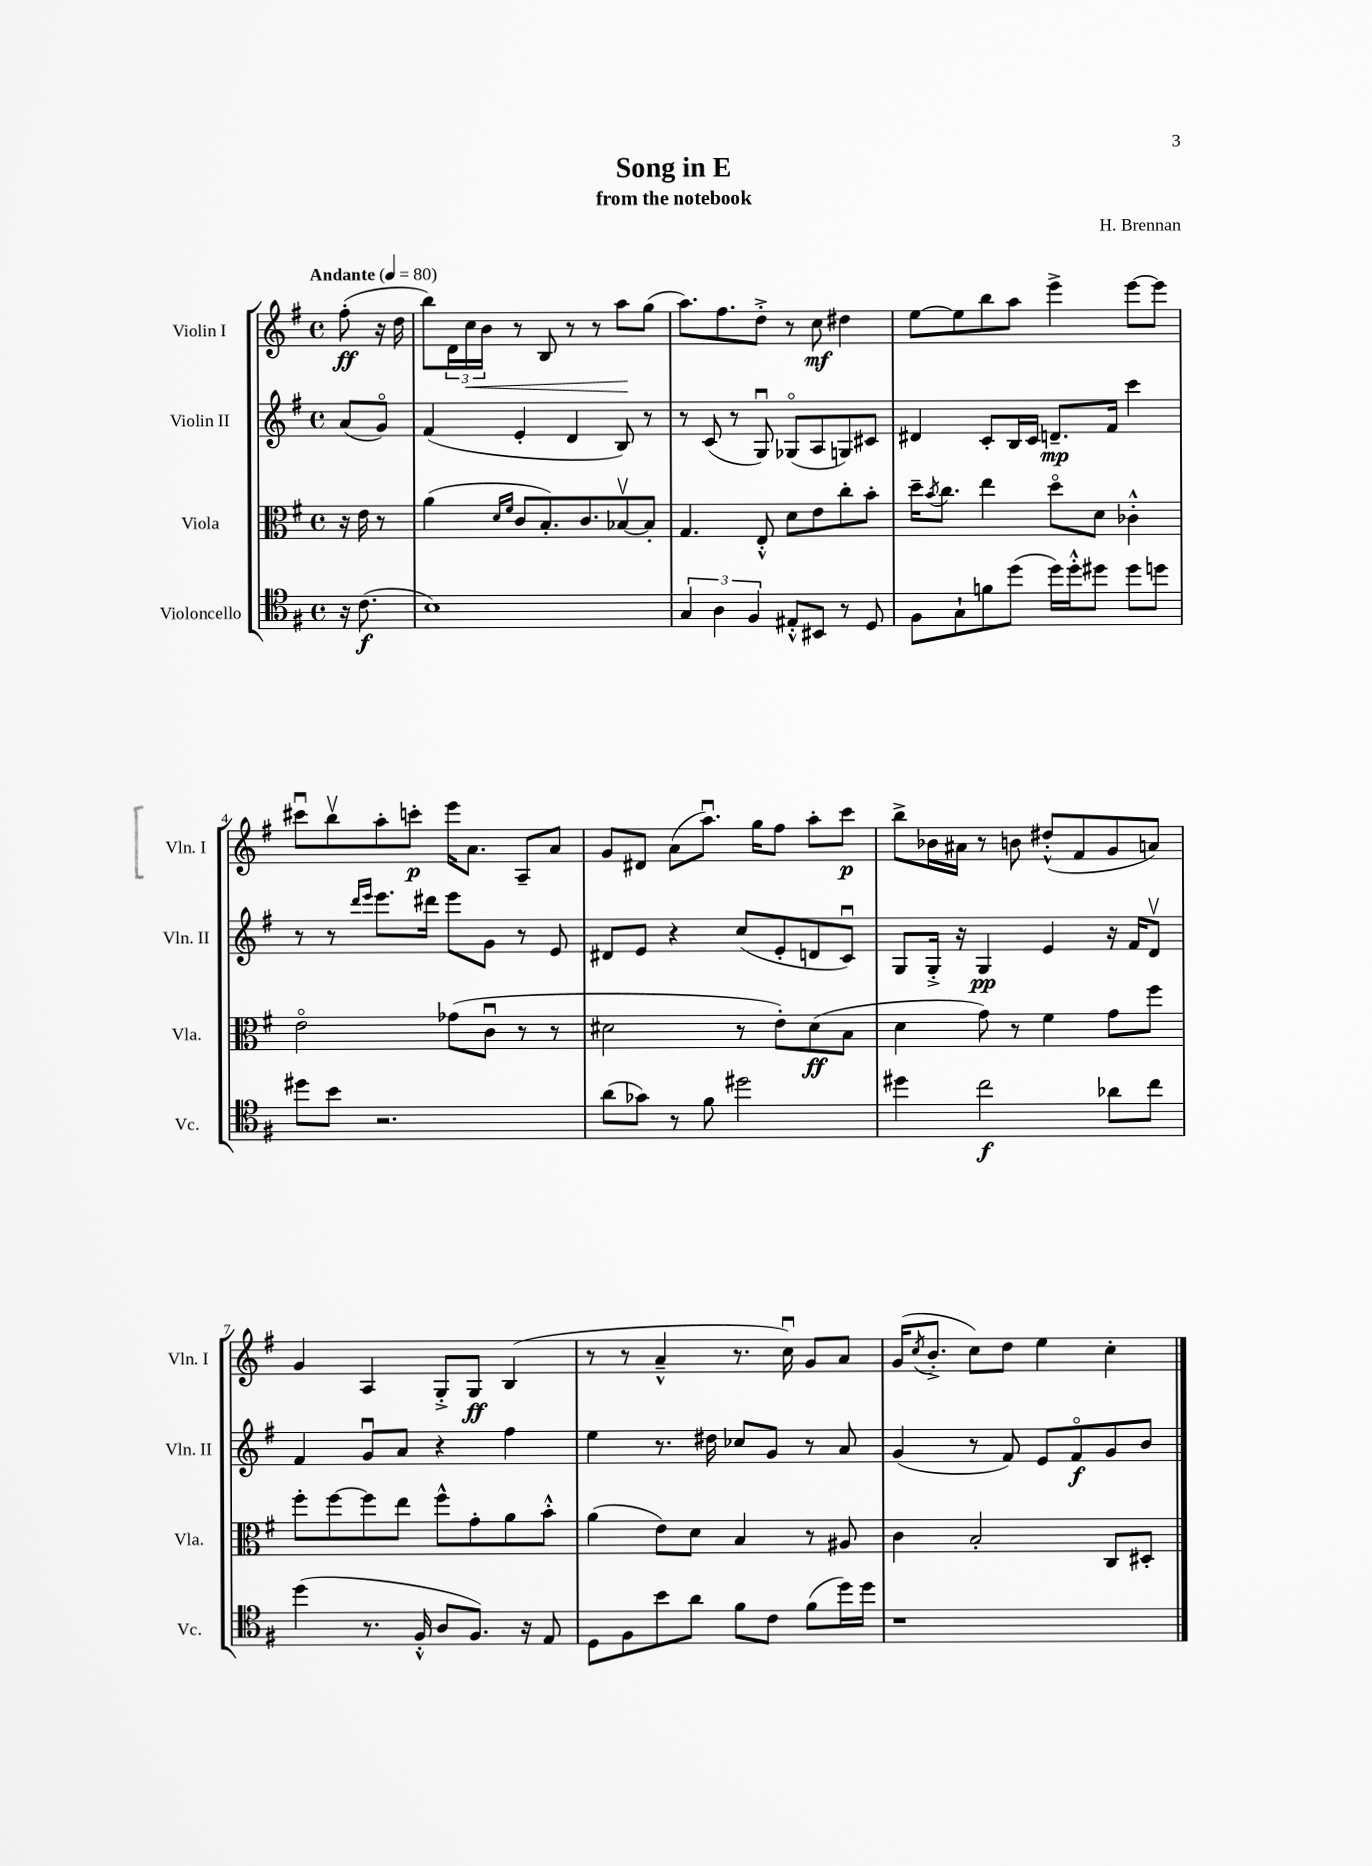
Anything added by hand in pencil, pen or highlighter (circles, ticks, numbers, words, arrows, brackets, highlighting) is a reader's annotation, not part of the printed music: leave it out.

**kern	**dynam	**kern	**dynam	**kern	**dynam	**kern	**dynam
*part4	*part4	*part3	*part3	*part2	*part2	*part1	*part1
*staff4	*staff4	*staff3	*staff3	*staff2	*staff2	*staff1	*staff1
*I"Violoncello	*	*I"Viola	*	*I"Violin II	*	*I"Violin I	*
*I'Vc.	*	*I'Vla.	*	*I'Vln. II	*	*I'Vln. I	*
*clefC4	*	*clefC3	*	*clefG2	*	*clefG2	*
*k[f#]	*	*k[f#]	*	*k[f#]	*	*k[f#]	*
*M4/4	*	*M4/4	*	*M4/4	*	*M4/4	*
*met(c)	*	*met(c)	*	*met(c)	*	*met(c)	*
*MM80	*	*MM80	*	*MM80	*	*MM80	*
=	=	=	=	=	=	=	=
!	!	!	!	!	!	!LO:TX:a:B:t=Andante	!
16r	.	16r	.	(8a/L	.	(8ff#'\	ff
(8.c\	f	16e\	.	.	.	.	.
.	.	8r	.	8g/J)	.	16r	.
.	.	.	.	.	.	16dd\	.
=1	=1	=1	=1	=1	=1	=1	=1
1B)	.	(4a\	.	(4f#/	.	8bb\L)	.
.	.	.	.	.	.	24d\L	.
!	!	!	!	!	!	!	!LO:HP:b
.	.	.	.	.	.	24cc\	<
.	.	.	.	.	.	24b\JJ	.
.	.	16qqd/LL	.	.	.	.	.
.	.	16qqf#/JJ	.	.	.	.	.
.	.	8c/L	.	4e'/	.	8r	.
.	.	8.B'/)	.	.	.	8B/	.
.	.	.	.	4d/	.	8r	.
.	.	8.c/	.	.	.	.	.
.	.	.	.	.	.	8r	.
.	.	[8B-Xv/	.	8B/)	.	8aa\L	.
.	.	8B-'/J]	.	8r	.	(8gg\J	[
=2	=2	=2	=2	=2	=2	=2	=2
6G/	.	4.G/	.	8r	.	8.aa\L)	.
.	.	.	.	(8c/	.	.	.
6A\	.	.	.	.	.	.	.
.	.	.	.	.	.	8.ff#\	.
.	.	.	.	8r	.	.	.
6F#/	.	.	.	.	.	.	.
.	.	8E'^^/	.	8Gu/)	.	8dd'^\J	.
8E#X'^^/L	.	8d\L	.	(8G-X/L	.	8r	.
8BB#X/J	.	8e\	.	8A/	.	8cc\	mf
8r	.	8cc'\	.	8Gn/)	.	4dd#X\	.
8D/	.	8b'\J	.	8c#X/J	.	.	.
=3	=3	=3	=3	=3	=3	=3	=3
8F#\L	.	16dd~\KL	.	4d#X/	.	[8ee\L	.
.	.	8qb/	.	.	.	.	.
.	.	8.cc\J	.	.	.	.	.
8G`\	.	.	.	.	.	8ee\]	.
8fn\	.	4ee\	.	8c'/L	.	8bb\	.
(8dd\J	.	.	.	16B/L	.	8aa\J	.
.	.	.	.	16c/JJ	.	.	.
16dd\LL)	.	8dd\L	.	8.dn~/L	mp	4eee^\	.
16dd'^^\J	.	.	.	.	.	.	.
8dd#X\J	.	8d\J	.	.	.	.	.
.	.	.	.	16f#/Jk	.	.	.
8dd#\L	.	4c-X'^^\	.	4ccc\	.	[8eee\L	.
8ddn\J	.	.	.	.	.	8eee\J]	.
!!LO:LB:g=z
=4	=4	=4	=4	=4	=4	=4	=4
8dd#X\L	.	2e\	.	8r	.	8ccc#Xu\L	.
8b\J	.	.	.	8r	.	8bbv\	.
.	.	.	.	16qqddd/LL	.	.	.
.	.	.	.	16qqeee/JJ	.	.	.
2.r	.	.	.	8.eee\L	.	8aa'\	.
.	.	.	.	.	.	8cccn'\J	p
.	.	.	.	16ddd#X\Jk	.	.	.
.	.	(8g-X\L	.	8eee\L	.	16eee\KL	.
.	.	.	.	.	.	8.a\J	.
.	.	8cu\J	.	8g\J	.	.	.
.	.	8r	.	8r	.	8A~/L	.
.	.	8r	.	8e/	.	8a/J	.
=5	=5	=5	=5	=5	=5	=5	=5
(8a\L	.	2d#X\	.	8d#X/L	.	8g/L	.
8g-X\J)	.	.	.	8e/J	.	8d#X/J	.
8r	.	.	.	4r	.	(8a\L	.
8f#\	.	.	.	.	.	8.aau\J)	.
2dd#X\	.	8r	.	(8cc/L	.	.	.
.	.	.	.	.	.	16gg\KL	.
.	.	8e'\L)	.	8e'/	.	8ff#\J	.
.	.	(8d#\	ff	8dn/	.	8aa'\L	.
.	.	8B\J	.	8cu/J)	.	8ccc\J	p
=6	=6	=6	=6	=6	=6	=6	=6
4dd#X\	.	4d\	.	8G/L	.	8bb^\L	.
.	.	.	.	16G'^/Jk	.	16b-X\L	.
.	.	.	.	16r	.	16a#X\JJ	.
2cc\	f	8g\)	.	4G/	pp	8r	.
.	.	8r	.	.	.	8bn\	.
.	.	4f#\	.	4e/	.	(8dd#X'^^/L	.
.	.	.	.	.	.	8f#/	.
8a-X\L	.	8g\L	.	16r	.	8g/	.
.	.	.	.	16f#/KL	.	.	.
8cc\J	.	8ff#\J	.	8dv/J	.	8an/J)	.
!!LO:LB:g=z
=7	=7	=7	=7	=7	=7	=7	=7
(4dd\	.	8ff#'\L	.	4f#/	.	4g/	.
.	.	[8ff#\	.	.	.	.	.
8.r	.	8ff#\]	.	8gu/L	.	4A/	.
.	.	8ee\J	.	8a/J	.	.	.
16F#'^^/	.	.	.	.	.	.	.
8A/L	.	8ff#^^\L	.	4r	.	8G'^/L	.
8.F#/J)	.	8g'\	.	.	.	8G/J	ff
.	.	8a\	.	4ff#\	.	(4B/	.
16r	.	.	.	.	.	.	.
8E/	.	8b'^^\J	.	.	.	.	.
=8	=8	=8	=8	=8	=8	=8	=8
8D\L	.	(4a\	.	4ee\	.	8r	.
8F#\	.	.	.	.	.	8r	.
8b\	.	8e\L)	.	8.r	.	4a~^^/	.
8a\J	.	8d\J	.	.	.	.	.
.	.	.	.	16dd#X\	.	.	.
8f#\L	.	4B/	.	8cc-X/L	.	8.r	.
8c\J	.	.	.	8g/J	.	.	.
.	.	.	.	.	.	16ccu\)	.
(8f#\L	.	8r	.	8r	.	8g/L	.
16dd\L)	.	8A#X/	.	8a/	.	8a/J	.
16dd\JJ	.	.	.	.	.	.	.
=9	=9	=9	=9	=9	=9	=9	=9
1r	.	4c\	.	(4g/	.	(16g/KL	.
.	.	.	.	.	.	8qcc/	.
.	.	.	.	.	.	8.b'^/J	.
.	.	2B'/	.	8r	.	8cc\L)	.
.	.	.	.	8f#/)	.	8dd\J	.
.	.	.	.	8e/L	.	4ee\	.
.	.	.	.	8f#/	f	.	.
.	.	8C/L	.	8g/	.	4cc'\	.
.	.	8D#X'/J	.	8b/J	.	.	.
==	==	==	==	==	==	==	==
*-	*-	*-	*-	*-	*-	*-	*-
